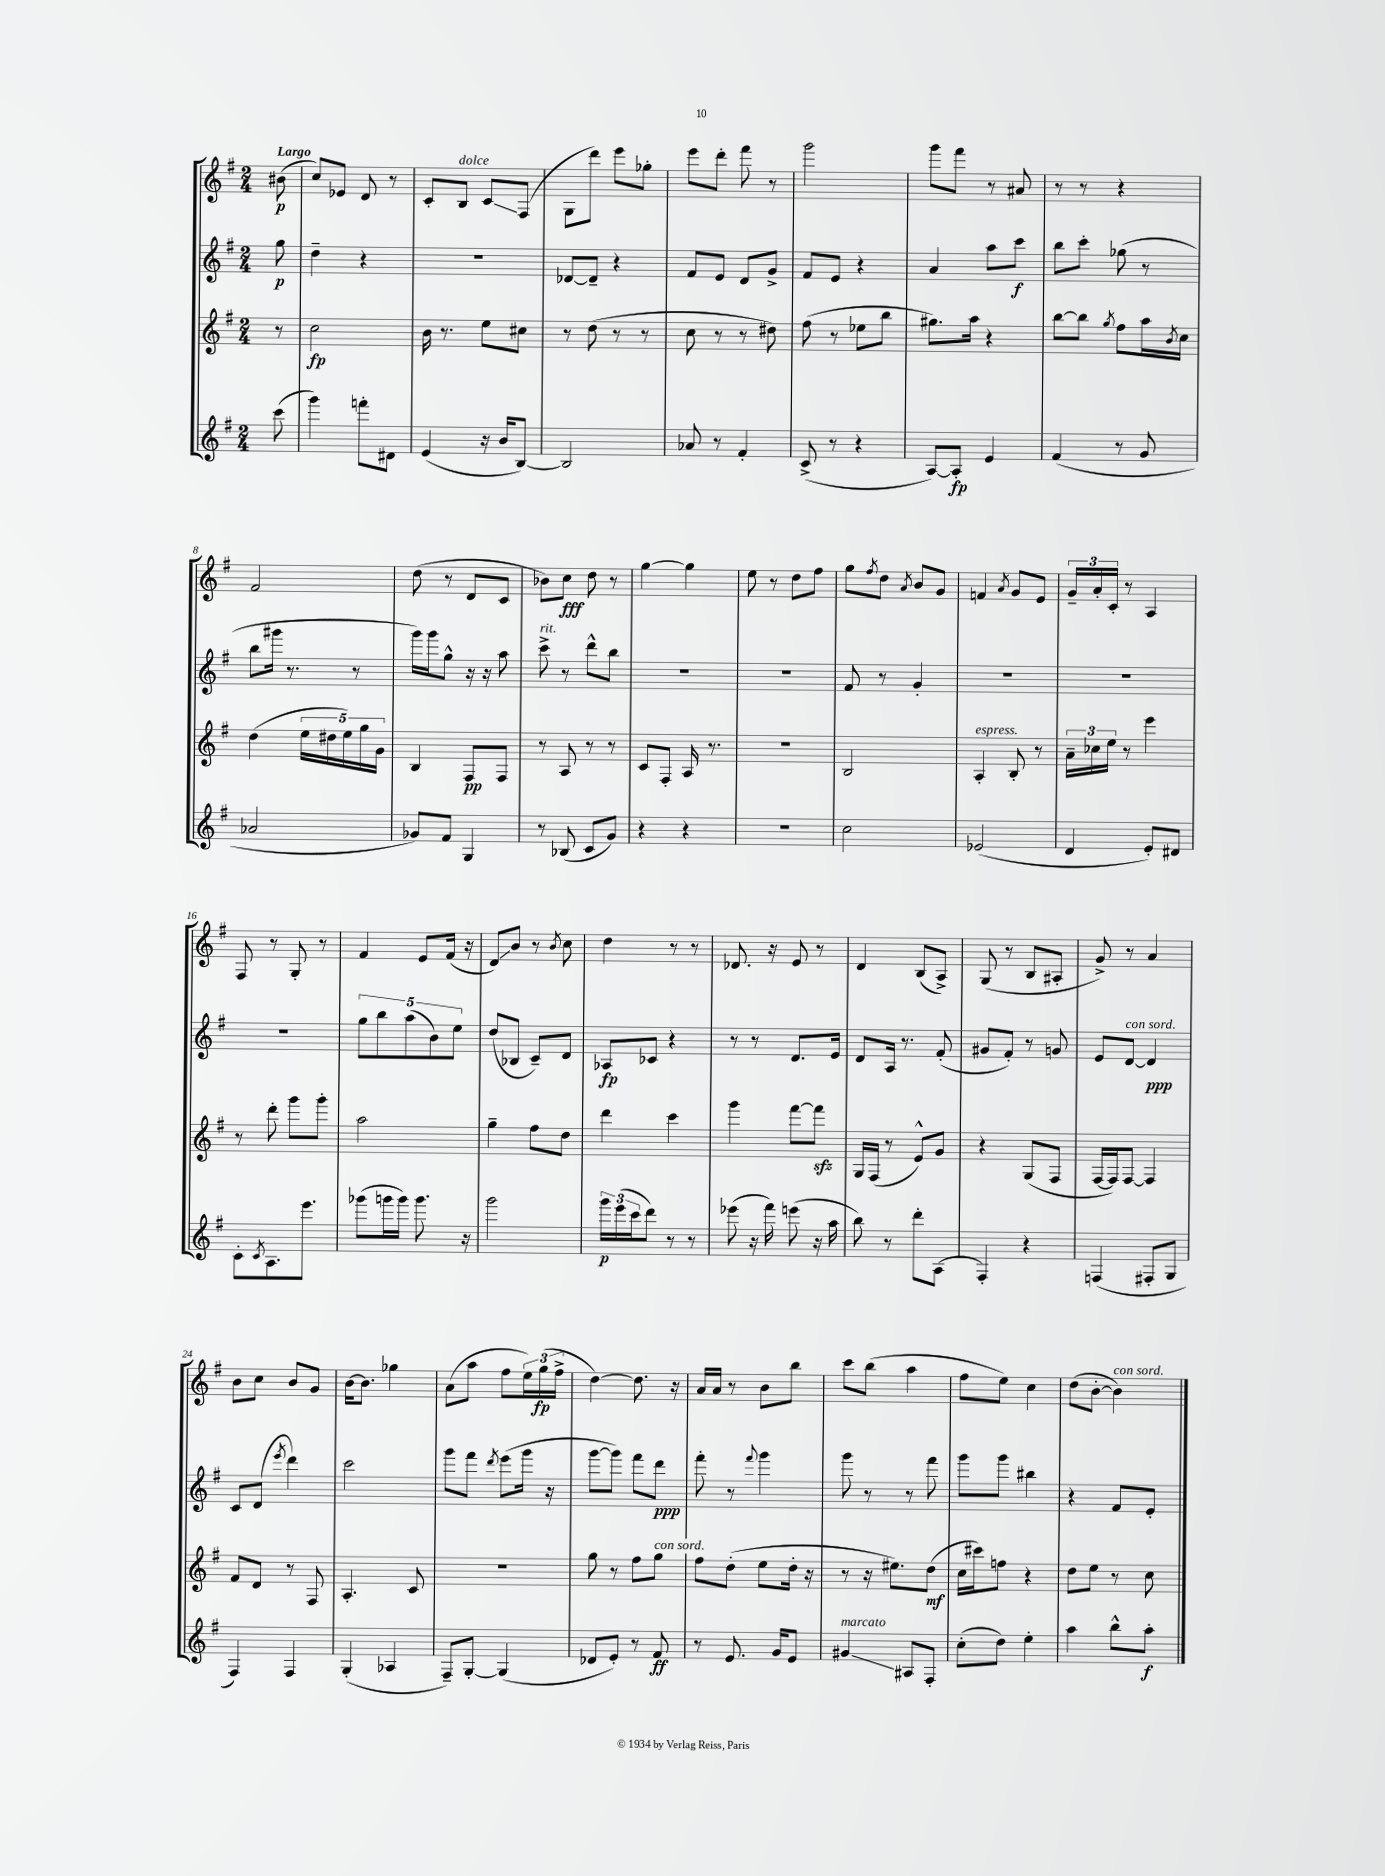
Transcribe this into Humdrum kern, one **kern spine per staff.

**kern	**kern	**kern	**kern
*staff4	*staff3	*staff2	*staff1
*clefG2	*clefG2	*clefG2	*clefG2
*k[f#]	*k[f#]	*k[f#]	*k[f#]
*M2/4	*M2/4	*M2/4	*M2/4
(8ccc	8r	8gg	(8b#
=	=	=	=
4ggg)	2cc	4dd~	8cc)
.	.	.	8e-
8fff'	.	4r	8d
8d#	.	.	8r
=	=	=	=
(4e	16b	2r	8c'
.	8.r	.	.
.	.	.	8B
16r	8ee	.	8c
16b	.	.	.
[8B)	8cc#	.	(8F#
=	=	=	=
2B]	8r	[8d-	8G
.	(8dd	8d-~]	8ddd)
.	8r	4r	8eee
.	8r	.	8gg-'
=	=	=	=
8a-	8cc	8f#	8eee
8r	8r	8e	8ddd'
4f#'	8r	8d	8fff#
.	8dd#)	8g^	8r
=	=	=	=
(8c^	(8ff#	8f#	2ggg
8r	8r	8e	.
4r	8ee-	4r	.
.	8bb	.	.
=	=	=	=
[8A)	8.gg#)	4a	8ggg
8A']	.	.	8fff#
.	16aa	.	.
4e	4r	8aa	8r
.	.	8ccc	8a#
=	=	=	=
(4f#	[8bb	8bb	8r
.	8bb]	8ccc'	8r
.	8qgg	.	.
8r	8ff#	(8gg-	4r
8g	16aa	8r	.
.	8qb	.	.
.	16cc	.	.
=	=	=	=
2a-	(4dd	8bb	2f#
.	.	16ggg#	.
.	.	8.r	.
.	20ee	.	.
.	20dd#	.	.
.	20ee)	.	.
.	.	8r	.
.	20gg	.	.
.	20g	.	.
=	=	=	=
8g-)	4B	16ggg)	(8dd
.	.	16ggg	.
8f#	.	8gg^^	8r
4G	8F#	16r	8d
.	.	16r	.
.	8F#	8aa	8c
=	=	=	=
8r	8r	8ccc^	8b-)
(8B-	8A	8r	8cc
8c	8r	8ddd^^	8dd
8g)	8r	8bb	8r
=	=	=	=
4r	8c	2r	[4gg
.	8F#'	.	.
4r	16A	.	4gg]
.	8.r	.	.
=	=	=	=
2r	2r	2r	8ee
.	.	.	8r
.	.	.	8dd
.	.	.	8ff#
=	=	=	=
2cc	2B	8f#	8gg
.	.	.	8qff#
.	.	8r	8dd
.	.	.	8qa
.	.	4g'	8b
.	.	.	8g
=	=	=	=
(2e-	4A'	2r	4f
.	.	.	8qa
.	8B'	.	8g
.	8r	.	8e
=	=	=	=
4d	24a~	2r	24g~
.	24cc-	.	24a'
.	24ee	.	24c'
.	8r	.	8r
8e')	4eee	.	4A
8d#	.	.	.
=	=	=	=
8c'	8r	2r	8F#
8qc	.	.	.
8.A	8ddd'	.	8r
.	8ggg	.	8G'
8.eee	.	.	.
.	8ggg'	.	8r
=	=	=	=
(8ggg-	2aa	10gg	4f#
.	.	10bb	.
16ggg	.	.	.
16ggg)	.	.	.
.	.	(10aa	.
8.ggg	.	.	8e
.	.	10b)	.
.	.	.	(16f#
.	.	10ee	.
16r	.	.	16r
=	=	=	=
2ggg	4gg~	(8dd	8d)
.	.	8B-	8b
.	8ff#	8c~)	8r
.	.	.	8qb
.	8dd	8d	8cc
=	=	=	=
24ggg	4ddd	8A-	4dd
(24eee	.	.	.
24ccc	.	.	.
8ddd)	.	8c-	.
8r	4ccc	4r	8r
8r	.	.	8r
=	=	=	=
(8eee-	4ggg	8r	8.d-
16r	.	8r	.
16fff#)	.	.	16r
(8eee	[8fff#	8.d	8e
16r	8fff#]	.	8r
16aa	.	16e	.
=	=	=	=
8bb)	16G	8d	4d
.	(16F#	.	.
8r	8r	16A	.
.	.	8.r	.
8ddd'	8e^^)	.	(8B
(8A	8g	(8f#'	8A^)
=	=	=	=
4F#')	4r	8g#	(8G
.	.	8f#')	8r
4r	(8G	8r	8B
.	8F#	8g	8A#'
=	=	=	=
(4F	[16F#	8e	8g^)
.	16F#])	.	.
.	[8F#	[8d	8r
8F#'	4F#]	4d]	4a
8G	.	.	.
=	=	=	=
4F#)	8f#	8c	8b
.	8d	(8d	8cc
.	.	8qeee	.
4F#	8r	4ddd)	8b
.	8F#	.	8g
=	=	=	=
(4G'	4.A'	2ccc	[16b
.	.	.	8.b]
4A-	.	.	4gg-
.	8c	.	.
=	=	=	=
8F#~)	2r	8ggg	(8a
[8G'	.	8fff#	8aa
.	.	8qddd	.
(4G]	.	(8eee	8ff#
.	.	16ggg	24ee)
.	.	.	(24gg
.	.	16r	.
.	.	.	24ff#^
=	=	=	=
8d-	8gg	[8ggg	[4dd)
8e')	8r	8ggg])	.
8r	8ff#	8fff#	8.dd]
8f#	8gg	8ddd	.
.	.	.	16r
=	=	=	=
8r	8ff#	8fff#'	16a
.	.	.	16a
8.e	(8dd'	8r	8r
.	.	8qqfff#	.
.	8ee	4ggg	8b
16g	.	.	.
8e	16dd'	.	8bb
.	16r	.	.
=	=	=	=
4g#	8r	8ggg	8ccc
.	16r	8r	(8bb
.	8.ee#)	.	.
8A#	.	8r	4aa
8F#'	(8dd	8fff#	.
=	=	=	=
(8cc'	16cc	8ggg	8ff#
.	16ccc#)	.	.
8dd)	8ff	8ggg	8ee)
4ee'	4r	4bb#	4cc
=	=	=	=
4aa	8dd	4r	(8dd
.	8ee	.	[8b'
8bb^^	8r	8f#	4b])
8aa'	8cc	8e'	.
==	==	==	==
*-	*-	*-	*-
